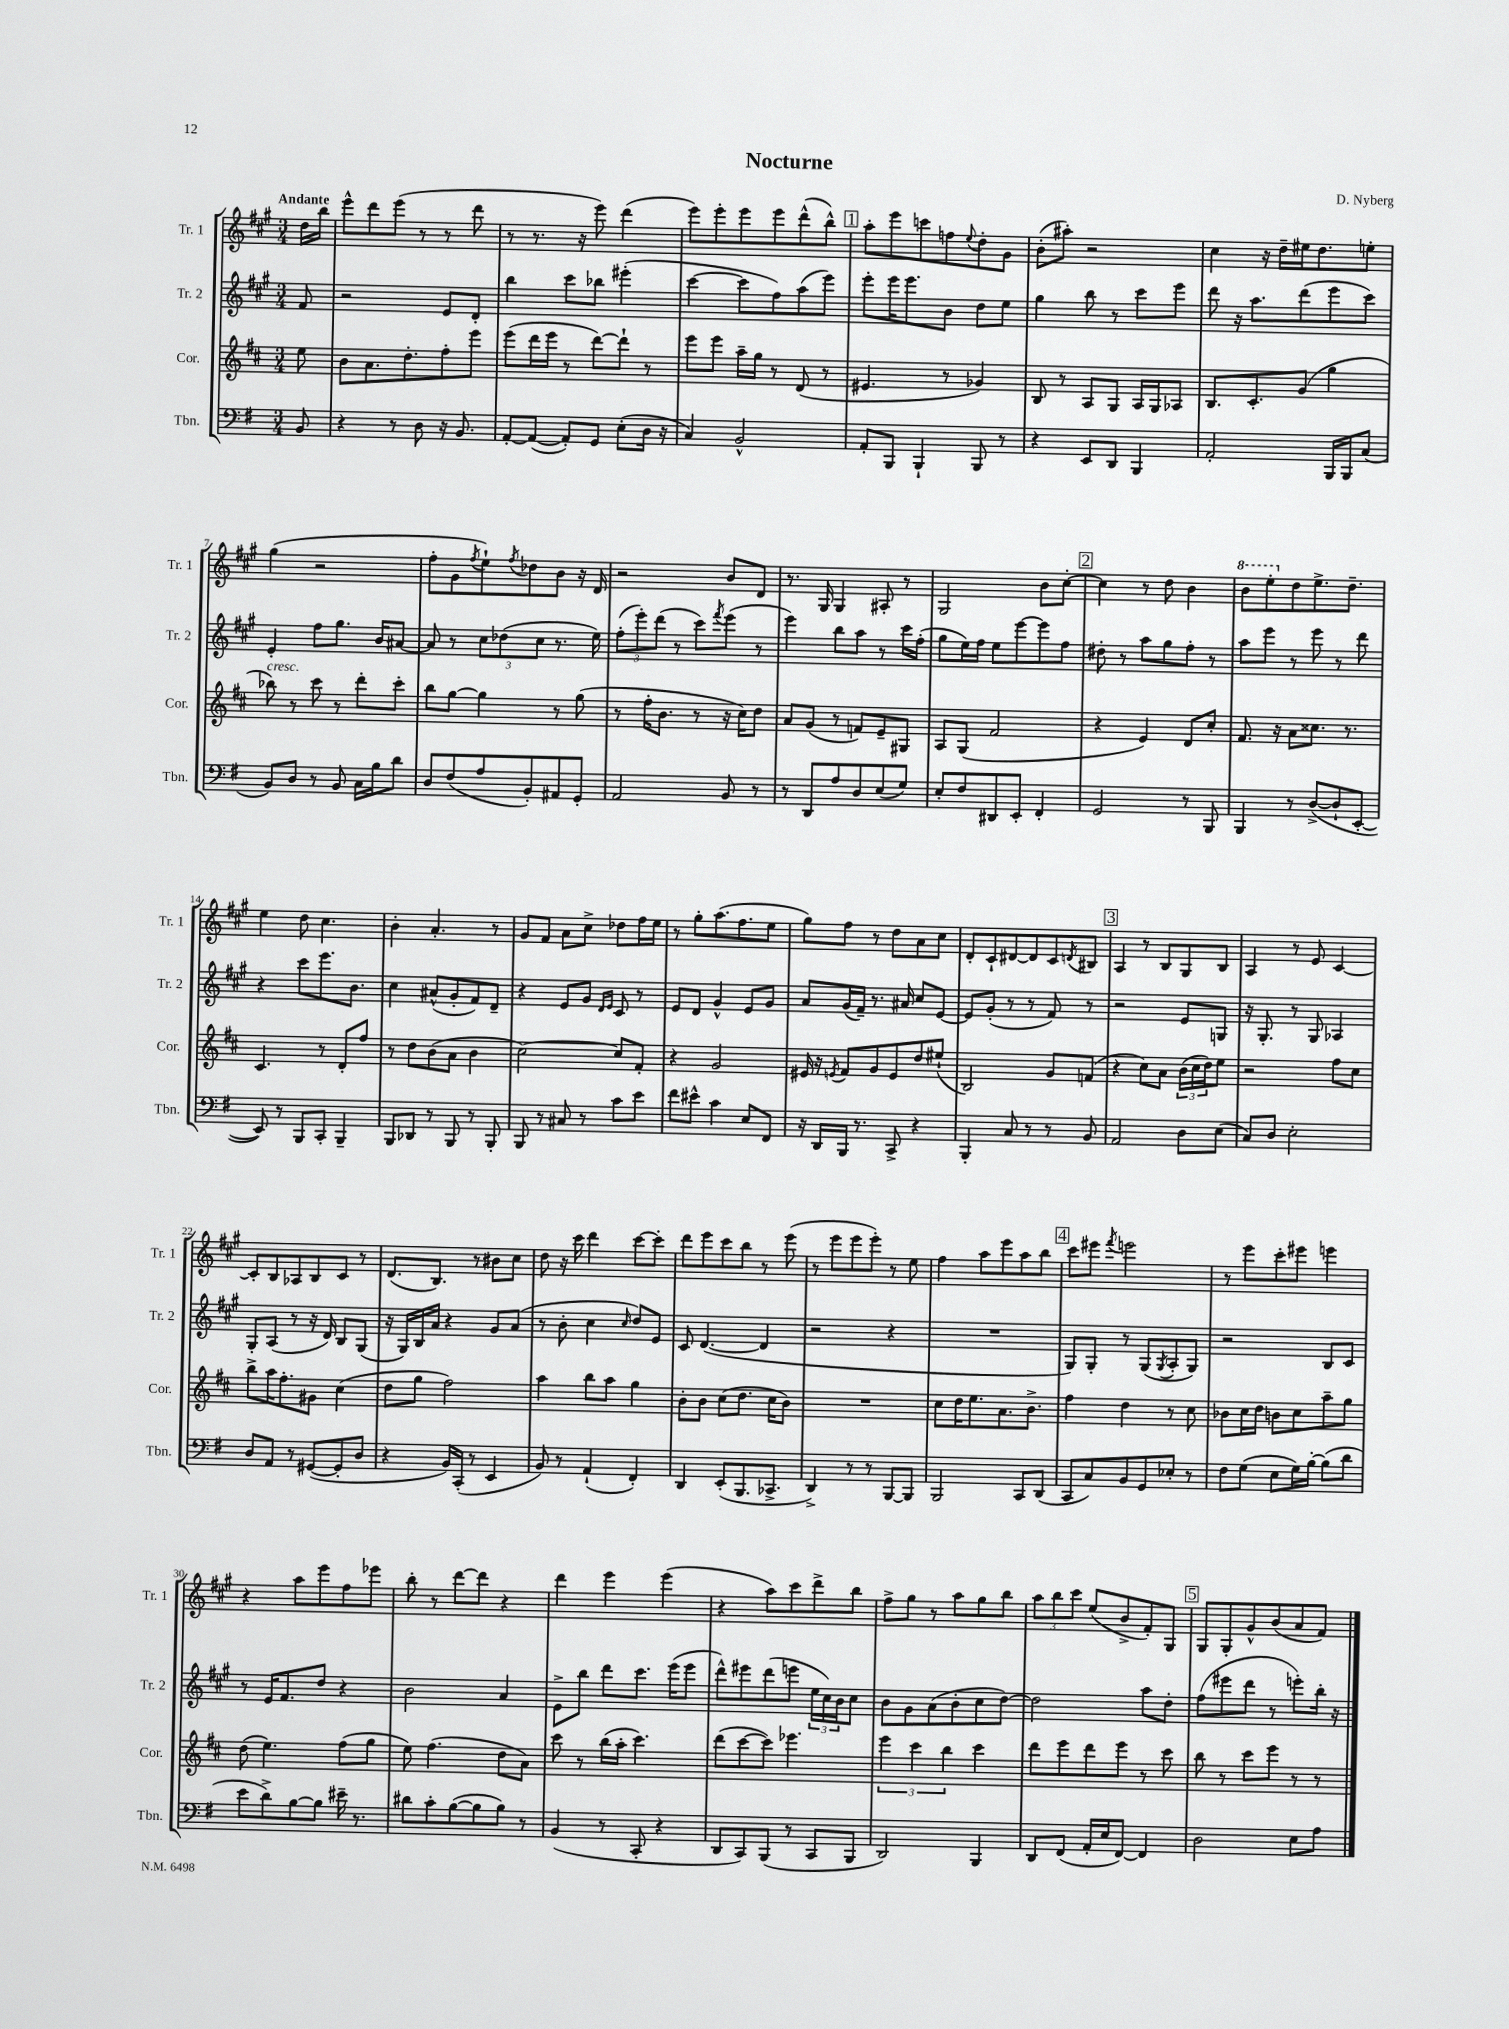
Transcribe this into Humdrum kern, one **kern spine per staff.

**kern	**kern	**kern	**kern
*staff4	*staff3	*staff2	*staff1
*clefF4	*clefG2	*clefG2	*clefG2
*k[f#]	*k[f#c#]	*k[f#c#g#]	*k[f#c#g#]
*M3/4	*M3/4	*M3/4	*M3/4
8BB	8ee	8f#	16dd
.	.	.	16bb
=	=	=	=
4r	8b	2r	8eee^^
.	8.a	.	8ddd
8r	.	.	(8eee
.	8.dd'	.	.
8D	.	.	8r
16r	8ff#'	8e	8r
8.BB	.	.	.
.	8eee	8d'	8ddd
=	=	=	=
[8AA'	(8eee	4bb	8r
(8AA_	16ddd	.	8.r
.	16eee	.	.
8AA'])	8r	8ccc#	.
.	.	.	16r
8GG	[8ddd)	8bb-	8eee)
(8E'	8ddd`]	(4eee#'	(4ddd
16D	8r	.	.
16r	.	.	.
=	=	=	=
4C)	8eee	[4ccc#	8eee)
.	8eee	.	8eee'
2BB^^	16aa~	8ccc#]	8eee
.	16gg	.	.
.	8r	8ff#)	8eee
.	(8d	(8aa	(8ddd^^
.	8r	8eee)	8bb^^)
=	=	=	=
8AA'	4.e#	8eee'	8aa'
8BBB	.	16eee	8eee
.	.	8.eee	.
4BBB`	.	.	8ccc
.	8r	8b	8ff
.	.	.	8qqee
8BBB	4g-)	8dd	8dd'
8r	.	8ee	8g#
=	=	=	=
4r	8B	4gg#	(8b'
.	8r	.	8aa#')
8EE	8A	8bb	2r
8DD	8G	8r	.
4BBB	16A	8ccc#	.
.	16G	.	.
.	8A-	8eee	.
=	=	=	=
2AA'	8.B	8ddd	4cc#
.	.	16r	.
.	8.c#'	8.aa	.
.	.	.	16r
.	.	.	16dd~
.	(8g	(8ddd	16ee#
.	.	.	8.dd
16BBB	4gg	8eee	.
16BBB	.	.	.
(8C	.	8ccc#)	8ee'
=	=	=	=
8BB)	8bb-)	4e'	(4gg#
8D	8r	.	.
8r	8ccc#	8ff#	2r
8BB	8r	8.gg#	.
16C	8ddd'	.	.
16B	.	16b	.
8d	8ccc#'	[8a#	.
=	=	=	=
8D	8bb	8a#]	8ff#'
(8F#	[8gg	8r	8g#
.	.	.	8qff#
8A	4gg]	12cc#	8ee`)
.	.	(12dd-	.
.	.	.	8qff#
8BB')	.	.	8dd-
.	.	12cc#	.
8AA#	8r	8.r	8b
8GG'	(8gg	.	16r
.	.	16ee)	16d
=	=	=	=
2AA	8r	(12ff#'	2r
.	.	12eee')	.
.	16ff#'	.	.
.	.	(12ddd	.
.	8.b	.	.
.	.	8r	.
.	8r	8ccc#)	.
.	.	8qfff#	.
8BB	16r	(8eee	8b
.	16cc#)	.	.
8r	8dd	8r	8d
=	=	=	=
8r	8a	4eee)	8.r
8DD	(8g	.	.
.	.	.	16G#
8A	8r	8bb	4G#
8D	8f)	8aa	.
(8E	8e~	8r	8A#'
8G)	8G#	16ccc#	8r
.	.	(16ff#'	.
=	=	=	=
8E'	8A	8gg#	2G#
8F#	(8G	16ee)	.
.	.	16ff#	.
8DD#	2f#	8ee	.
8EE'	.	[8eee	.
4FF#'	.	8eee]	8b
.	.	8ff#	[8cc#'
=	=	=	=
2GG	4r	8dd#'	4cc#]
.	.	8r	.
.	4e)	8aa	8r
.	.	8gg#	8dd
8r	8d	8ff#'	4b
8BBB	8cc#'	8r	.
=	=	=	=
4BBB	8.f#	8aa	8bb
.	.	8eee	8eee'
.	16r	.	.
8r	8a	8r	8dd
([8D^	8.cc##	8eee	8.ee^
8D`]	.	8r	.
.	8.r	.	8.dd~
[8EE'	.	8ddd	.
=	=	=	=
8EE])	4.c#	4r	4ee
8r	.	.	.
8BBB	.	8ccc#	8dd
8CC'	8r	8.eee	4.cc#
4BBB~	8d'	.	.
.	.	8.b	.
.	8ff#	.	.
=	=	=	=
8BBB	8r	4cc#	4b'
8DD-	8dd	.	.
8r	(8b	(8a#^^	4.a'
8BBB	8a	8g#'	.
8r	4b	8f#)	.
8BBB'	.	8d~	8r
=	=	=	=
8BBB	[2cc#)	4r	8g#
8r	.	.	8f#
8C#	.	8e	8a
8r	.	8g#	8cc#^
.	.	16qqd	.
.	.	16qqe	.
8c	8cc#]	8c#	8dd-
8e	8f#'	8r	16ff#
.	.	.	16ee
=	=	=	=
8f#	4r	8e	8r
8e#^^	.	8d	8gg#'
4c	2g	4g#^^	(8.aa
.	.	.	8.ff#
8E	.	8e	.
8FF#	.	8g#	8ee
=	=	=	=
16r	16e#	8a	8gg#)
16DD	16r	.	.
.	8qe	.	.
16BBB	8f#	(16g#	8ff#
8.r	.	16f#~)	.
.	8g	8.r	8r
8CC^	8e	.	8dd
.	.	16a#	.
4r	8dd	8cc#	8a
.	(8ee#`	[8e	8cc#
=	=	=	=
4BBB'	2B)	8e]	8d'
.	.	(8g#'	8c#`
8C	.	8r	[8d#
8r	.	8r	8d#]
8r	8g	8f#)	8c#
.	.	.	8qd
8BB	(8f	8r	8B#
=	=	=	=
2AA	4r	2r	4A
.	8cc#)	.	8r
.	8a	.	8B
8D	(24b	8e	8G#
.	24cc#	.	.
.	24dd)	.	.
(8E	8ee	8G	8B
=	=	=	=
8C)	2r	16r	4A
.	.	8.G#'	.
8D	.	.	.
2E'	.	8r	8r
.	.	8G#	8e
.	8ff#	4A-	[4c#
.	8cc#	.	.
=	=	=	=
8D	8bb^	8G#'	8c#']
8AA	16aa	(8A	8B
.	8.ff#'	.	.
8r	.	8r	8A-
([8GG#	8g#	16r	8B
.	.	16d)	.
8GG#']	(4cc#	8B	8c#
8D	.	(8G#	8r
=	=	=	=
4r	8dd	16r	(8.d
.	.	16G#)	.
.	8gg	16B	.
.	.	16a	8.B)
16BB)	2ff#)	4r	.
(16CC'	.	.	.
8r	.	.	8r
4EE	.	8g#	8b#
.	.	(8a	8cc#
=	=	=	=
8BB)	4aa	8r	8dd
8r	.	8b'	16r
.	.	.	16ccc#
(4AA`	8bb	4cc#	4ddd
.	8aa	.	.
.	.	16qqcc#	.
4FF#')	4gg	8dd)	[8ccc#
.	.	8e	8ccc#']
=	=	=	=
4DD	8b'	8c#	8ddd
.	8b	([4.d	8eee
(8EE'	(8cc#	.	8ccc#
8.BBB	8.dd	.	8bb
.	.	4d]	8r
8.CC-^	16cc#	.	.
.	8b)	.	(8eee
=	=	=	=
4DD^)	2.r	2r	8r
.	.	.	8eee
8r	.	.	8eee
8r	.	.	8eee')
[8BBB	.	4r	8r
8BBB]	.	.	8ee
=	=	=	=
2BBB	8cc#	2.r	4ff#
.	16dd	.	.
.	8.ee	.	.
.	.	.	8aa
.	8.a	.	8eee
8CC	.	.	8aa
.	8.b^	.	.
(8DD	.	.	8bb
=	=	=	=
8CC	4ff#	8G#)	8ccc#
8C)	.	8G#'	8eee#
.	.	.	8qfff#
8BB	4dd	8r	2eee
8GG	.	(8G#	.
.	.	8qG#	.
8E-'	8r	8A'	.
8r	8cc#	8G#)	.
=	=	=	=
8F#	8b-	2r	8r
(8G	16cc#	.	8eee
.	16dd	.	.
8E	8b	.	8ccc#'
16G)	8cc#	.	8eee#
[16B'	.	.	.
(8B]	8aa~	8B	4eee
8d	8gg	8c#	.
=	=	=	=
8e	(8dd	8r	4r
8d^)	4.ee)	16e	.
.	.	8.f#	.
[8B	.	.	8aa
8B]	.	8dd	8eee
16e#~	(8ff#	4r	8ff#
8.r	.	.	.
.	8gg	.	8eee-
=	=	=	=
8d#	8ee)	2b	8bb'
8c'	(4.ff#	.	8r
([8B	.	.	[8ddd
8B]	.	.	8ddd]
8B)	8dd	4a	4r
8r	8a)	.	.
=	=	=	=
(4BB	8ccc#	8e^	4ddd
.	8r	8bb	.
8r	(16bb	8ddd	4eee
.	16aa'	.	.
8CC'	4.ccc#)	8.ccc#	.
4r	.	.	(4eee
.	.	(16eee	.
.	.	8eee	.
=	=	=	=
8DD	(8ddd	8ddd^^)	4r
8CC)	[8ccc#	8eee#	.
(8BBB	8ccc#])	(8ddd	8aa)
8r	4.eee-	8eee	8ccc#
8CC	.	24ee	8ddd^
.	.	24cc#)	.
.	.	24b	.
8BBB	.	8cc#	8bb
=	=	=	=
2DD)	6eee	8b	8ff#^
.	.	8g#	8gg#
.	6ccc#	.	.
.	.	(8a	8r
.	6bb	.	.
.	.	8b'	8aa
4BBB	4ccc#	8cc#	8gg#
.	.	[8dd)	8bb
=	=	=	=
8DD	8ddd	2dd]	12aa
.	.	.	12bb
(8FF#	8eee	.	.
.	.	.	12ccc#
16AA'	8ddd	.	(8ee
16E	.	.	.
[8FF#)	8eee	.	8b^
4FF#]	8r	8aa	8f#')
.	8ccc#	8dd'	8G#
=	=	=	=
2D	8bb	(8ff#	8G#
.	8r	8eee#	8G#'
.	8ccc#	8ddd	8g#^^
.	8eee	8r	(8b
8E	8r	8eee')	8a
8A	8r	16bb'	8f#)
.	.	16r	.
==	==	==	==
*-	*-	*-	*-
